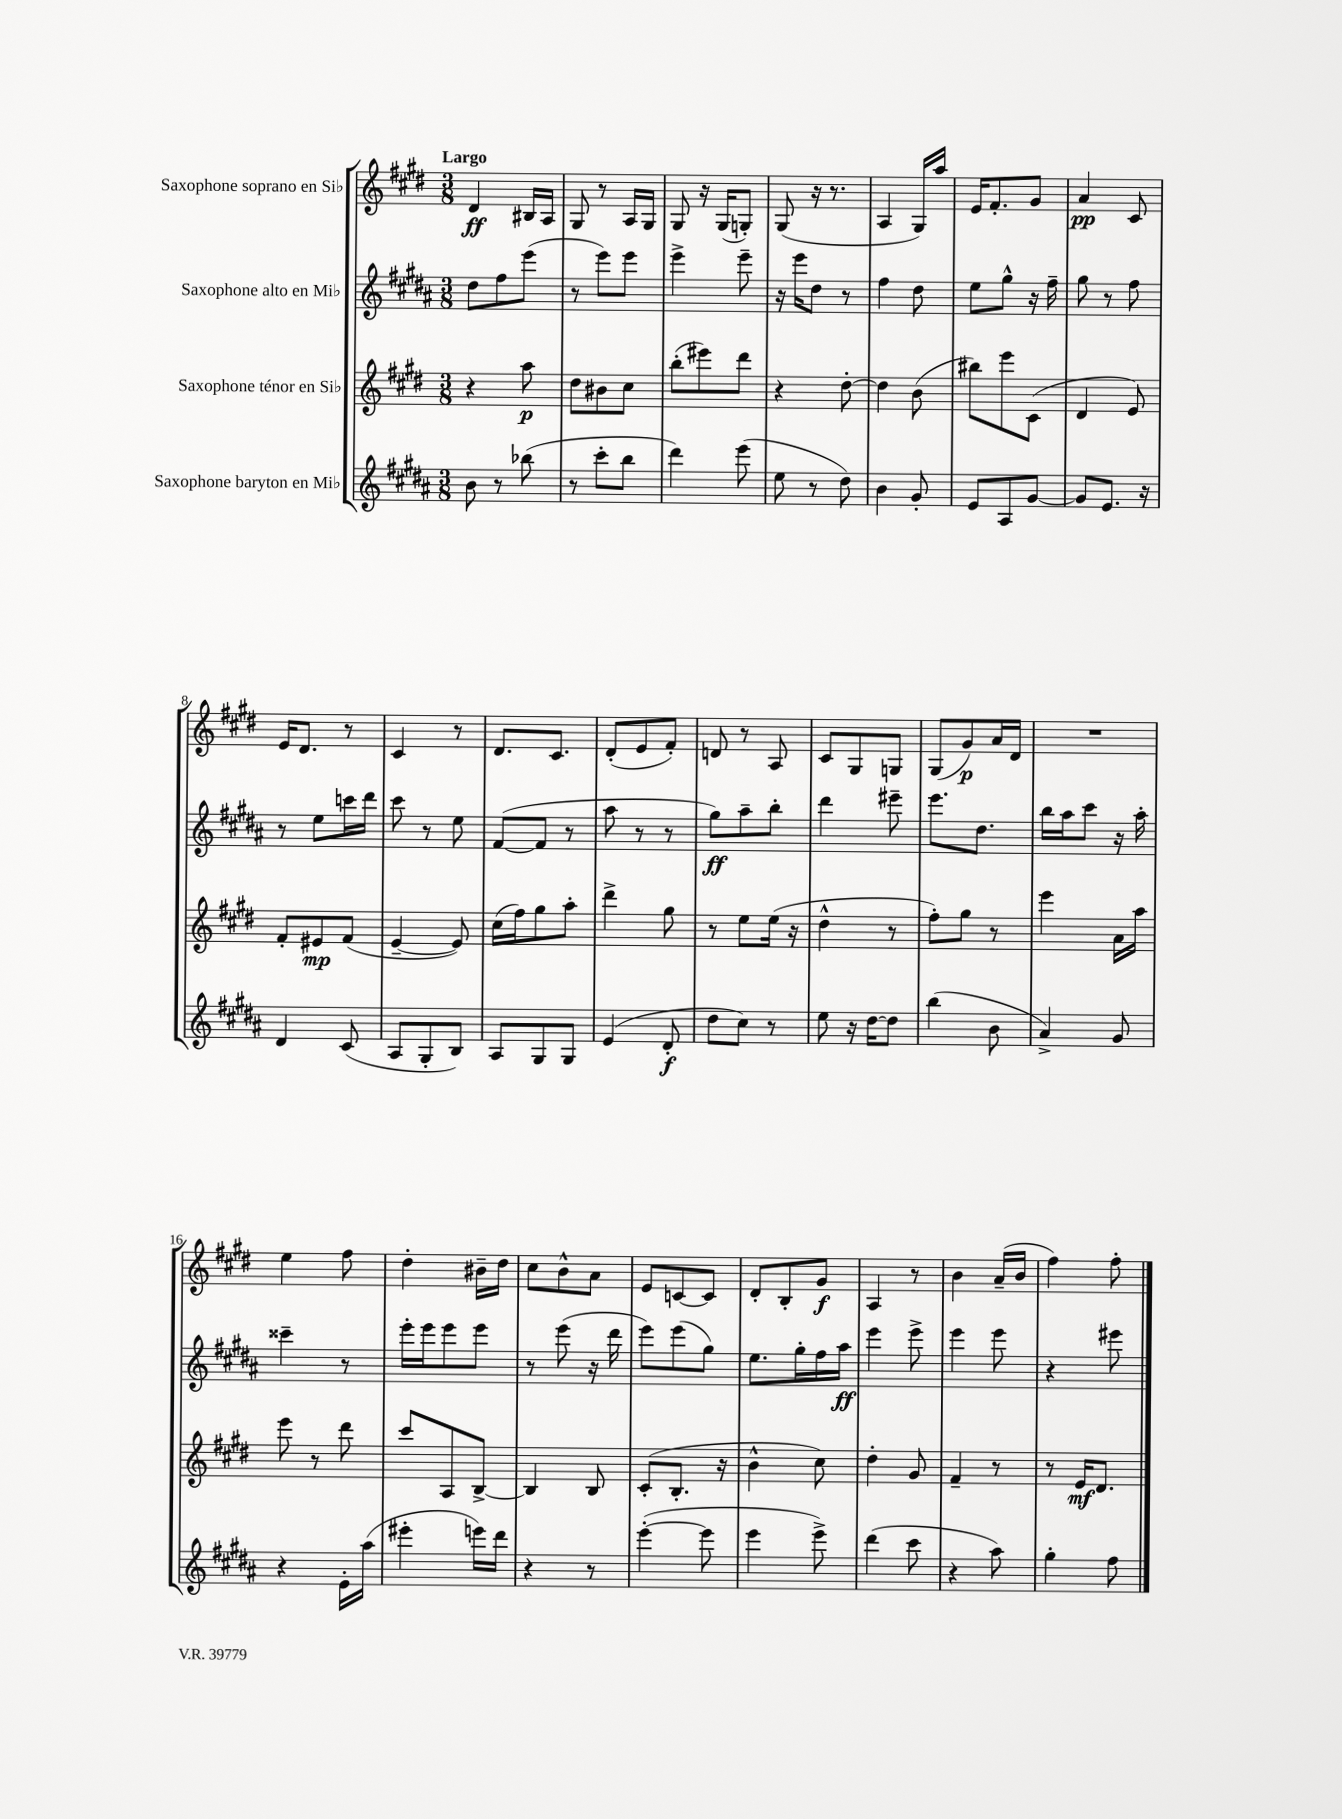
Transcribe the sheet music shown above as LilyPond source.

<<
\new StaffGroup <<
\new Staff = "s0" \with { instrumentName = "Saxophone soprano en Sib" } {
    \clef treble \key e \major \numericTimeSignature \time 3/8 \tempo "Largo"
    dis'4\ff bis16 a16 |
    gis8 r8 a16 gis16 |
    gis8 r16 gis16( g8-.) |
    gis8( r16 r8. |
    a4 gis16) a''16 |
    e'16 fis'8.-. gis'8 |
    a'4\pp cis'8 |
    e'16 dis'8. r8 |
    cis'4 r8 |
    dis'8. cis'8. |
    dis'8-.( e'8 fis'8-.) |
    d'8 r8 a8 |
    cis'8 gis8 g8 |
    gis8( gis'8\p) a'16 dis'16 |
    R4. |
    e''4 fis''8 |
    dis''4-. bis'16-- dis''16 |
    cis''8 b'8-^ a'8 |
    e'8 c'8~ c'8 |
    dis'8-. b8-. gis'8\f |
    a4 r8 |
    b'4 a'16--( b'16 |
    fis''4) fis''8-. \bar "|." |
}
\new Staff = "s1" \with { instrumentName = "Saxophone alto en Mib" } {
    \clef treble \key b \major \numericTimeSignature \time 3/8
    dis''8 fis''8 e'''8( |
    r8 e'''8) e'''8 |
    e'''4-> e'''8-- |
    r16 e'''16 dis''8 r8 |
    fis''4 dis''8 |
    e''8 gis''8-^ r16 fis''16-- |
    gis''8 r8 fis''8 |
    r8 e''8 c'''16 dis'''16 |
    cis'''8 r8 e''8 |
    fis'8~( fis'8 r8 |
    ais''8 r8 r8 |
    gis''8\ff) ais''8-- b''8-. |
    dis'''4 eis'''8-- |
    e'''8. dis''8. |
    b''16 ais''16 cis'''8 r16 ais''16-. |
    cisis'''4-- r8 |
    e'''16-. e'''16 e'''8 e'''8 |
    r8 e'''8( r16 dis'''16 |
    e'''8) e'''8( gis''8) |
    e''8. gis''16-. fis''16 ais''16\ff |
    e'''4 e'''8-> |
    e'''4 e'''8 |
    r4 eis'''8 \bar "|." |
}
\new Staff = "s2" \with { instrumentName = "Saxophone ténor en Sib" } {
    \clef treble \key e \major \numericTimeSignature \time 3/8
    r4 a''8\p |
    dis''8 bis'8 cis''8 |
    b''8-.( eis'''8) dis'''8 |
    r4 dis''8~-. |
    dis''4 b'8( |
    bis''8) e'''8 cis'8( |
    dis'4 e'8) |
    fis'8-. eis'8\mp fis'8( |
    e'4~-- e'8) |
    cis''16( fis''16) gis''8 a''8-. |
    dis'''4-> gis''8 |
    r8 e''8 e''16( r16 |
    dis''4-^ r8 |
    fis''8-.) gis''8 r8 |
    e'''4 a'16 a''16 |
    e'''8 r8 dis'''8 |
    cis'''8 a8 b8~-> |
    b4 b8 |
    cis'8-.( b8.-. r16 |
    b'4-^ cis''8) |
    dis''4-. gis'8 |
    fis'4-- r8 |
    r8 e'16\mf dis'8. \bar "|." |
}
\new Staff = "s3" \with { instrumentName = "Saxophone baryton en Mib" } {
    \clef treble \key b \major \numericTimeSignature \time 3/8
    b'8 r8 bes''8( |
    r8 cis'''8-. b''8 |
    dis'''4) e'''8( |
    e''8 r8 dis''8) |
    b'4 gis'8-. |
    e'8 ais8 gis'8~ |
    gis'8 e'8. r16 |
    dis'4 cis'8( |
    ais8 gis8-. b8) |
    ais8 gis8 gis8 |
    e'4( dis'8-.\f |
    dis''8 cis''8) r8 |
    e''8 r16 dis''16~ dis''8 |
    b''4( b'8 |
    ais'4->) gis'8 |
    r4 e'16-. ais''16( |
    eis'''4-. e'''16) dis'''16 |
    r4 r8 |
    e'''4~-.( e'''8 |
    e'''4 e'''8->) |
    dis'''4( cis'''8 |
    r4 ais''8) |
    gis''4-. fis''8 \bar "|." |
}
>>
>>
